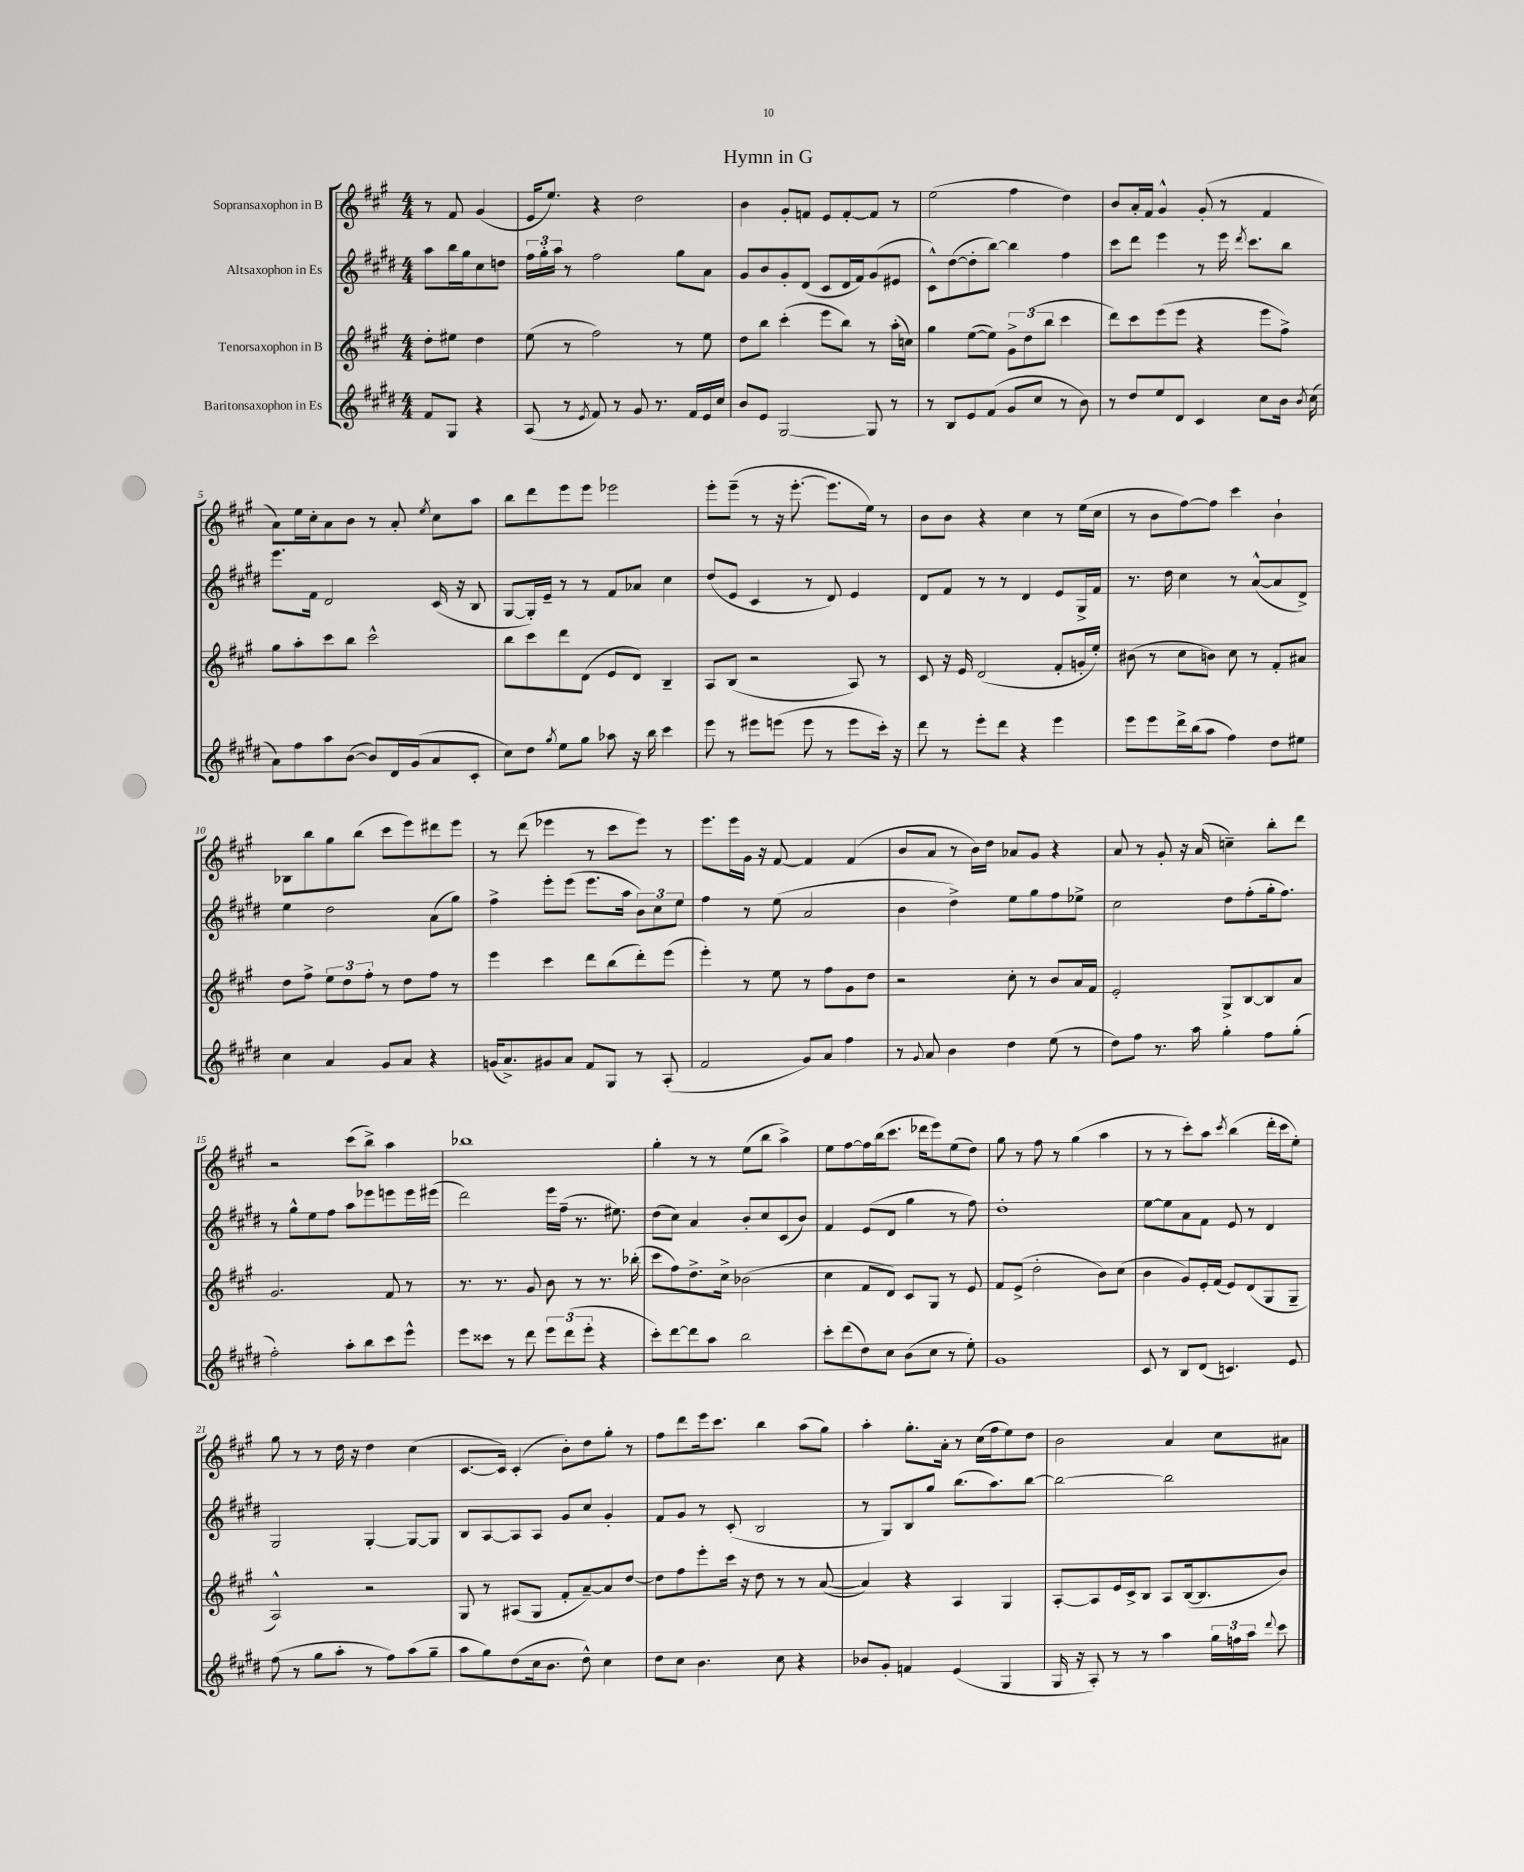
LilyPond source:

\header { title = "Hymn in G" }
<<
\new StaffGroup <<
\new Staff = "s0" \with { instrumentName = "Sopransaxophon in B" } {
    \clef treble \key a \major \numericTimeSignature \time 4/4 \partial 2
    \autoBeamOff r8 fis'8 gis'4( |
    e'16[ e''8.]) r4 d''2 |
    b'4 gis'8[-. f'8] e'8[ f'8~-. f'8] r8 |
    e''2( fis''4 d''4) |
    b'8[ a'16-. fis'16] gis'4-^ gis'8-.( r8 fis'4 |
    a'8[) e''16 cis''16-. a'8 b'8] r8 a'8-. \acciaccatura { e''8 } cis''8[ a''8] |
    b''8[ d'''8 e'''8 e'''8] ees'''2 |
    e'''8[-. e'''8]--( r8 r16 e'''8.~-. e'''8.[ e''16]) r8 |
    b'8[ b'8] r4 cis''4 r8 e''16[( cis''16] |
    r8 b'8[ fis''8~) fis''8] cis'''4 b'4-! |
    bes8[ b''8 gis''8 b''8]( cis'''8[ e'''8) dis'''8 e'''8] |
    r8 d'''8( ees'''4 r8 cis'''8[ ees'''8]) r8 |
    e'''8.[ e'''16 gis'16] r16 fis'8~ fis'4 fis'4( |
    b'8[ a'8] r8 b'16[) d''16] aes'8[ gis'8] r4 |
    a'8 r8 gis'8-. r16 a'16( c''4--) b''8[-. d'''8] |
    r2 cis'''8[( b''8]->) a''4 |
    bes''1 |
    gis''4-. r8 r8 e''8[( b''8] a''4->) |
    e''8[ fis''8~ fis''16 b''16( cis'''8.] des'''16[ e'''8) e''8( d''8]) |
    gis''8 r8 fis''8 r8 gis''4( a''4 |
    r8 r8 cis'''8[-.) a''8] \acciaccatura { cis'''8 } b''4( d'''16[-. cis'''16 e''8]-.) |
    gis''8 r8 r8 d''16 r16 d''4 cis''4( |
    cis'8.[~ cis'16]) cis'4-.( b'8[-.) d''8 gis''8]-. r8 |
    fis''8[ d'''8 e'''16 cis'''8.] b''4 a''8[( gis''8]) |
    a''4-. gis''8.[-. a'16]-. r8 cis''16[( fis''16 e''8) d''8] |
    b'2 a'4 cis''8[ ais'8] \bar "|." |
}
\new Staff = "s1" \with { instrumentName = "Altsaxophon in Es" } {
    \clef treble \key e \major \numericTimeSignature \time 4/4 \partial 2
    \autoBeamOff a''8[ b''16 gis''16 cis''8 d''8] |
    \tuplet 3/2 { fis''16[ gis''16-. a''16] } r8 fis''2 gis''8[ a'8] |
    gis'8[ b'8 gis'8-. dis'8]( cis'8[ dis'16 fis'16) gis'8( eis'8] |
    cis'8[-^) dis''8~( dis''8-. b''8]~) b''4 fis''4 |
    cis'''8[ dis'''8] e'''4 r8 e'''16 \acciaccatura { dis'''8 } cis'''8.[ b''8] |
    e'''8.[ fis'16] dis'2 cis'16( r16 b8 |
    gis8[~ gis16-.) e'16]-- r8 r8 fis'8[ aes'8] cis''4 |
    dis''8[( e'8] cis'4 r8 dis'8) e'4 |
    dis'8[ fis'8] r8 r8 dis'4 e'8[ gis16-> fis'16] |
    r8. dis''16 cis''4 r8 a'8[~-^( a'8 dis'8]->) |
    e''4 dis''2 a'8[( gis''8]) |
    fis''4-> e'''8[-. e'''8]( e'''8.[ a''16] \tuplet 3/2 { b'8[) cis''8 e''8] } |
    fis''4 r8 e''8( a'2 |
    b'4 dis''4->) e''8[ gis''8 fis''8 ees''8]-> |
    cis''2 dis''8[ fis''8-.( gis''16-. fis''8.]) |
    r8 gis''8[-^ e''8 fis''8] a''8[ ees'''8 e'''8 e'''16 eis'''16]( |
    dis'''2) e'''16[ fis''16]--( r8. eis''8.) |
    dis''8[( cis''8]) a'4 b'8[-. cis''8 cis'8( b'8]) |
    fis'4 e'8[( dis'8] gis''4 r8 fis''8) |
    dis''1-. |
    e''8[~ e''8 a'8 fis'8] e'8 r8 dis'4 |
    gis2 gis4~-. gis8[~ gis8] |
    b8[ a8~ a8 a8] gis'8[ cis''8] gis'4-. |
    fis'8[ gis'8] r8 cis'8-.( b2 |
    r8 gis8[) b8 gis''8] b''8.[( a''8.) b''8]~ |
    b''2~ b''2 \bar "|." |
}
\new Staff = "s2" \with { instrumentName = "Tenorsaxophon in B" } {
    \clef treble \key a \major \numericTimeSignature \time 4/4 \partial 2
    \autoBeamOff d''8[-. eis''8] d''4 |
    e''8( r8 fis''2) r8 e''8 |
    d''8[ b''8] cis'''4-.( e'''8[ b''8]) r8 a''16[-.( c''16]) |
    gis''4 e''8[~( e''8]) \tuplet 3/2 { gis'8[-> d''8( b''8] } cis'''4 |
    d'''8[) cis'''8 e'''8( e'''8] r4 e'''8[ fis''8]->) |
    gis''8[ a''8-. cis'''8 b''8] cis'''2-^ |
    b''8[ cis'''8 d'''8 d'8]( e'8[ d'8]) b4-- |
    a8[ b8]( r2 a8) r8 |
    cis'8 r16 e'16 d'2( fis'8[-. g'16-. e''16]-.) |
    bis'8( r8 cis''8[ b'8]) cis''8 r8 fis'8[-. ais'8] |
    d''8[ fis''8]-> \tuplet 3/2 { e''8[ d''8 fis''8]-. } r8 d''8[ fis''8] r8 |
    e'''4 cis'''4 d'''8[ b''8( d'''8-.) e'''8]( |
    e'''4-.) r8 e''8 r8 fis''8[ gis'8 d''8] |
    r2 cis''8-. r8 b'8[ a'16 fis'16] |
    e'2-. gis8[-> b8~ b8 a'8] |
    gis'2. fis'8 r8 |
    r8. r8. gis'8 b'8 r8 r8. bes''16-.( |
    cis'''8[ fis''8) d''8.-> cis''16]-> bes'2( |
    cis''4 fis'8[ d'8]) cis'8[ gis8] r8 e'8 |
    fis'8[ e'8]->( d''2-. b'8[) cis''8]( |
    b'4 gis'8[) e'16-. fis'16]( e'8[) d'8( gis8 gis8]-- |
    a2-^) r2 |
    gis8 r8 ais8[( gis8] fis'8[-. a'8~--) a'8 d''8]~ |
    d''8[ fis''8 e'''8-. cis'''16] r16 d''8 r8 r8 a'8~( |
    a'4) r4 a4 gis4 |
    a8[~-. a8 e'16 cis'16-> b8] a8[ b16~( b8. b'8]) \bar "|." |
}
\new Staff = "s3" \with { instrumentName = "Baritonsaxophon in Es" } {
    \clef treble \key e \major \numericTimeSignature \time 4/4 \partial 2
    \autoBeamOff fis'8[ gis8] r4 |
    a8( r8 \acciaccatura { e'8 } fis'8) r8 gis'8 r8. fis'16[ e'16 cis''16] |
    b'8[ e'8] gis2~ gis8 r8 |
    r8 b8[ e'8 fis'8]( gis'8[ cis''8] r8 b'8) |
    r8 dis''8[ e''8 dis'8] cis'4 cis''8[ b'16] \acciaccatura { b'8 } cis''16( |
    a'8[) fis''8 a''8 b'8]~( b'8[) dis'16 gis'16( a'8 cis'8]-. |
    cis''8[) dis''8] \acciaccatura { gis''8 } e''8[ gis''8] aes''8 r16 b''16 cis'''4 |
    e'''8 r8 eis'''8[ e'''8]( e'''8 r8 e'''8[ cis'''16]-.) r16 |
    dis'''8 r8 e'''8[-. dis'''8] r4 e'''4 |
    e'''8[ e'''8 dis'''16-> b''16( a''8] fis''4) dis''8[ eis''8] |
    cis''4 a'4 gis'8[ a'8] r4 |
    g'16[( a'8.->) gis'8 a'8] fis'8[ gis8] r8 a8-.( |
    fis'2 gis'8[) a'8] fis''4 |
    r8 \appoggiatura { gis'8 } a'8 b'4 dis''4 e''8( r8 |
    dis''8[) fis''8] r8. a''16 gis''4-. fis''8[ gis''8]-.( |
    fis''2-.) a''8[-. b''8 cis'''8 e'''8]-^ |
    e'''8[ cisis'''8] r8 dis'''8 \tuplet 3/2 { e'''8[ dis'''8( e'''8]-. } r4 |
    cis'''8[-.) dis'''8~ dis'''8 a''8] b''2 |
    cis'''8[-. dis'''8( dis''8) cis''8] b'8[( cis''8] r8 e''8-.) |
    gis'1 |
    cis'8 r8 b8[ dis'8]( c'4.) e'8 |
    fis''8( r8 gis''8[ a''8]-. r8 fis''8[) a''8( gis''8]-- |
    a''8[ gis''8) dis''8( cis''16 b'8.] dis''8-^) cis''4 |
    dis''8[ cis''8] b'4. cis''8 r4 |
    bes'8[ gis'8]-. f'4 e'4( gis4 |
    gis16 r16 a8-.) r8 r8 a''4 \tuplet 3/2 { gis''16[ f''16 a''16] } \appoggiatura { dis'''8 } cis'''8 \bar "|." |
}
>>
>>
